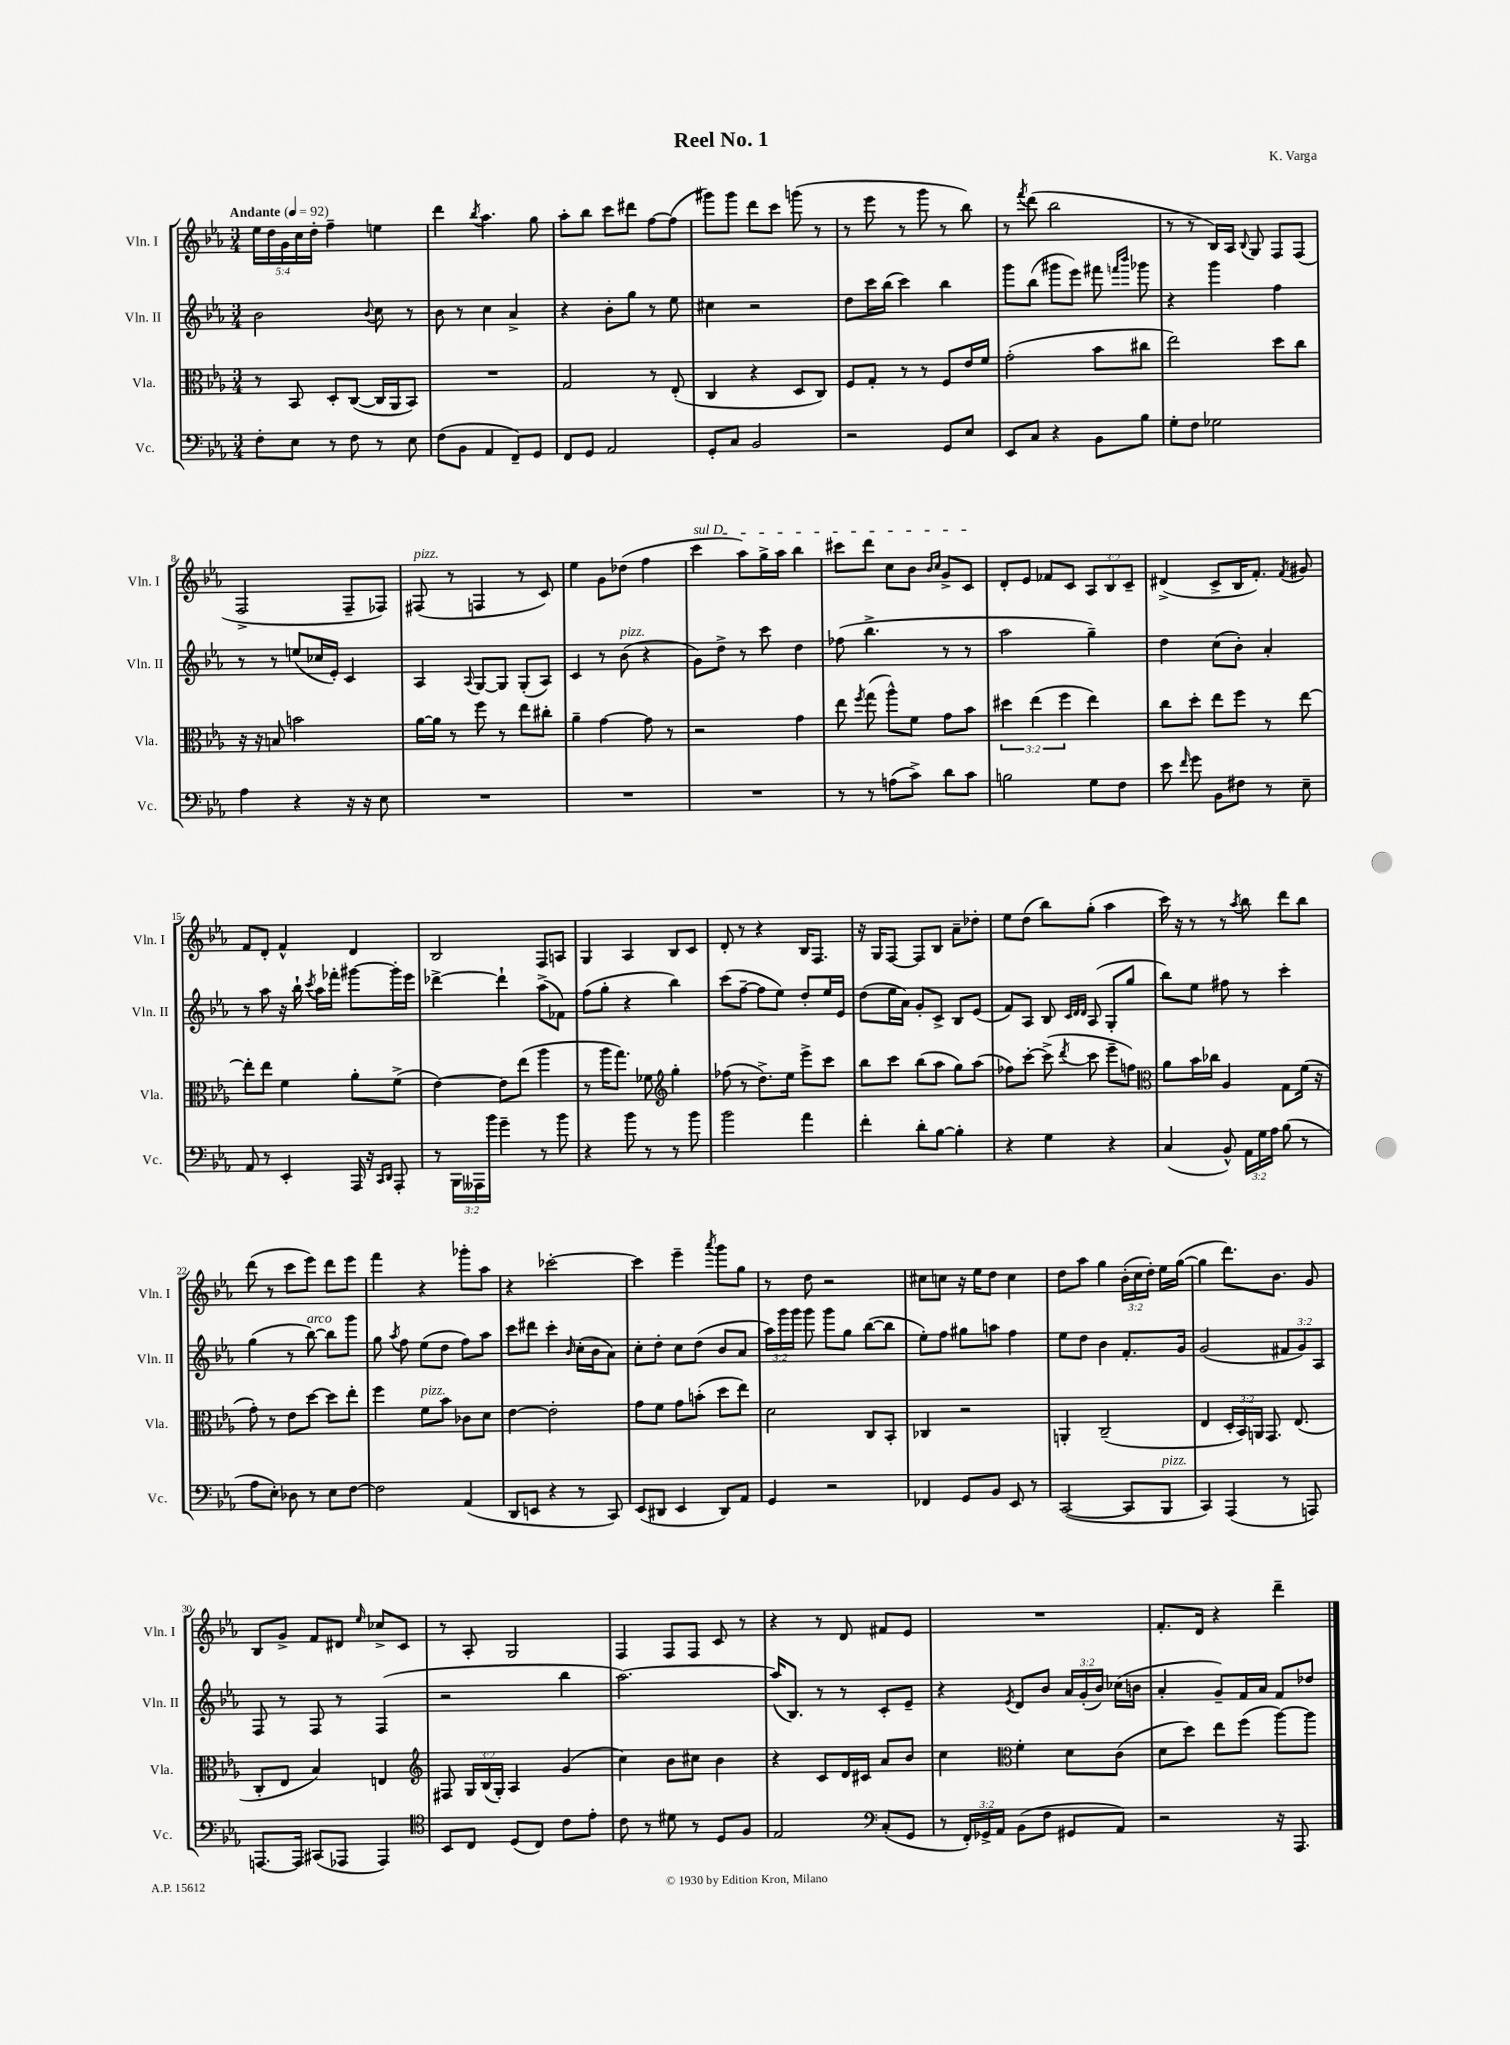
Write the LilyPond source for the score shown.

\header { title = "Reel No. 1" composer = "K. Varga" }
<<
\new StaffGroup <<
\new Staff = "s0" \with { instrumentName = "Vln. I" shortInstrumentName = "Vln. I" } {
    \clef treble \key ees \major \numericTimeSignature \time 3/4 \override Staff.TupletNumber.text = #tuplet-number::calc-fraction-text \tempo "Andante" 4 = 92
    \autoBeamOff \tuplet 5/4 { ees''16[ d''16 g'16 c''16 d''16]-. } f''4-- e''4 |
    d'''4 \acciaccatura { bes''8 } aes''4. g''8 |
    aes''8[-. bes''8] c'''8[ dis'''8] f''8[~ f''8]( |
    gis'''8[) gis'''8] d'''8[ c'''8] g'''8( r8 |
    r8 ees'''8 r8 g'''8 r8 bes''8) |
    r8 \acciaccatura { f'''8 } d'''8( bes''2 |
    r8 r8 bes16[) aes16] \appoggiatura { bes8 } g8 f8[ f8]( |
    f2-> f8[-- fes8]) |
    fis8^\markup { \italic "pizz." }( r8 f4 r8 c'8) |
    ees''4 g'8[ des''8]( f''4 |
    \once \override TextSpanner.bound-details.left.text = \markup { \italic "sul D" } c'''4\startTextSpan aes''8[) g''16-> aes''16] bes''4 |
    cis'''8[ d'''8] c''8[ bes'8] \grace { bes'16[ c''16] } g'8[-> c'8]\stopTextSpan |
    d'8[-. ees'8] fes'8[ c'8] \tuplet 3/2 { aes8[ bes8 c'8]-- } |
    dis'4->( c'8[-> bes16 f'8.]-.) \acciaccatura { f'8 } gis'8 |
    f'8[ d'8]-. f'4-^ d'4 |
    bes2 f8[ a8] |
    g4 aes4 bes8[ c'8] |
    d'8-. r8 r4 bes16[ f8.] |
    r16 g16[ f8]~ f8[ bes8] aes'8[-- des''8]-. |
    ees''8[ d''8]( bes''8[) g''8]-.( aes''4 |
    c'''16) r16 r8 r8 \acciaccatura { aes''8 } bes''8 d'''8[ bes''8] |
    d'''8( r8 c'''8[ ees'''8]) d'''8[ ees'''8] |
    f'''4 r4 ges'''8[-. aes''8] |
    r4 ces'''2~-. |
    ces'''4 ees'''4-- \acciaccatura { aes'''8 } g'''8[ g''8] |
    r8 d''8 r2 |
    cis''8[ c''8] r16 ees''16[ d''8] c''4 |
    d''8[ aes''8] g''4 \tuplet 3/2 { bes'16[-.( c''16 d''16]-.) } ees''16[ g''16]~( |
    g''4 d'''8.[) bes'8.] g'8 |
    bes8[ g'8]-> f'8[ dis'8] \grace { ees''16 } ces''8[-> c'8] |
    r8 aes8-. g2 |
    f4 f8[ f8] c'8 r8 |
    r4 r8 d'8 fis'8[ ees'8] |
    R2. |
    f'8.[-. d'16] r4 d'''4-- \bar "|." |
}
\new Staff = "s1" \with { instrumentName = "Vln. II" shortInstrumentName = "Vln. II" } {
    \clef treble \key ees \major \numericTimeSignature \time 3/4 \override Staff.TupletNumber.text = #tuplet-number::calc-fraction-text
    \autoBeamOff bes'2 \appoggiatura { bes'8 } c''8 r8 |
    bes'8 r8 c''4 aes'4-> |
    r4 bes'8[-. g''8] r8 ees''8 |
    cis''4 r2 |
    d''8[ c'''16 bes''16]( c'''4) bes''4 |
    g'''8[ bes''8]( gis'''8[ ees'''8]) fis'''8 \grace { f'''16[ bes'''16] } ges'''8 |
    r4 g'''4 f''4 |
    r8 r8 e''8[( ces''16 ees'16]-.) c'4 |
    aes4 \appoggiatura { aes8 } g8[~ g8] g8[-.( aes8]) |
    c'4 r8 bes'8^\markup { \italic "pizz." }( r4 |
    g'8[) d''8]-> r8 c'''8 d''4 |
    fes''8( bes''4.-> r8 r8 |
    aes''2 g''4--) |
    d''4 c''8[( bes'8]-.) aes'4-. |
    r8 aes''8 r16 bes''16-! \acciaccatura { c'''8 } aes''16[ fes'''16]-. gis'''8[~ gis'''16-. ees'''16] |
    des'''4~-> des'''4-! aes''8[->( fes'8]) |
    f''8[( g''8]-. r4 bes''4) |
    c'''8[( f''8]~-- f''8[ ees''8]) d''8[-. ees''16 ees'16] |
    d''8[( ees''16 aes'16]) g'8[-. c'8]-> bes8[ ees'8]( |
    f'8[) aes8] bes8 \grace { c'32[ d'32 d'32] } aes8( g8[-. g''8] |
    bes''8[) ees''8] fis''8 r8 c'''4-. |
    g''4( r8 bes''8~^\markup { \italic "arco" }) bes''8[ g'''8] |
    g''8 \acciaccatura { aes''8 } f''8 ees''8[( d''8] f''8[) aes''8] |
    c'''8[ dis'''8] c'''4-. \grace { bes'16 } c''16[-.( bes'16 aes'8]) |
    c''8[-. d''8]-. c''8[ d''8]( bes'8[ aes'8] |
    \tuplet 3/2 { aes''16[) g'''16 g'''16] } g'''8 g'''8[ g''8] bes''8[~( bes''8] |
    ees''8[-.) f''8] gis''8[ a''8] f''4 |
    ees''8[ d''8] bes'4 f'8.[-. g'16] |
    g'2( \tuplet 3/2 { fis'8[ g'8) aes8] } |
    f8 r8 f8 r8 f4( |
    r2 bes''4 |
    aes''2.~) |
    aes''16[( bes8.]) r8 r8 c'8[-. ees'8]-- |
    r4 \acciaccatura { ees'8 } d'8[ bes'8] \tuplet 3/2 { aes'16[ g'16-.( bes'16]) } ces''16[( b'16] |
    aes'4-. g'8[--) f'16 aes'16] f'8[ des''8] \bar "|." |
}
\new Staff = "s2" \with { instrumentName = "Vla." shortInstrumentName = "Vla." } {
    \clef alto \key ees \major \numericTimeSignature \time 3/4 \override Staff.TupletNumber.text = #tuplet-number::calc-fraction-text
    \autoBeamOff r8 bes,8 d8[-. c8]~( c16[ aes,16 bes,8]) |
    R2. |
    g2 r8 ees8-.( |
    c4 r4 d8[ c8]) |
    f8[ g8]-. r8 r8 f8[ ees'16 f'16] |
    g'2-.( bes'8[ cis''8] |
    ees''2) d''8[ c''8] |
    r16 r16 b8 b'2 |
    aes'16[~ aes'16] r8 f''8 r8 ees''8[ cis''8]-. |
    aes'4-- g'4~ g'8 r8 |
    r2 g'4 |
    ees''8 \acciaccatura { f''8 } g''8( aes''8[-^) f'8] g'8[ bes'8] |
    \tuplet 3/2 { dis''4 ees''4( f''4 } ees''4) |
    c''8[ d''8]-. ees''8[ f''8] r8 ees''8~ |
    ees''8[-. ees''8] f'4 aes'8[-. f'8]->( |
    ees'4~) ees'8[ ees''8]( aes''4 |
    r8 aes''16[ g''8.]) fes'8 \clef treble g''4-. |
    fes''8( r8 d''8.[->) ees''16] ees'''8[-> c'''8] |
    bes''8[ c'''8] bes''8[( aes''8] g''8[) aes''8]( |
    fes''8[) c'''8]~-. c'''8->( \acciaccatura { d'''8 } c'''8 ees'''8[-- f''8]) |
    \clef alto aes'8[ bes'16 ces''16] aes4 g8[ f'16]( r16 |
    g'8-.) r8 ees'8[ d''8]~ d''8[ ees''8]-. |
    f''4 f'8[^\markup { \italic "pizz." } bes'8] ces'8[ d'8] |
    ees'4~ ees'2-. |
    g'8[ f'8] g'8[ b'8]-.( d''8[ ees''8]) |
    d'2 c8[ bes,8]-. |
    ces4 r2 |
    a,4-. c2--( |
    ees4 \tuplet 3/2 { d16[-. bes,16) a,16] } g,8. ees8.( |
    c8[-. ees8] bes4) e4 |
    \clef treble fis8 \tuplet 3/2 { g16[ bes16( g16]-.) } aes4 g'4( |
    c''4) bes'8[ cis''8] bes'4 |
    r4 c'8[ d'16 cis'16] aes'8[ bes'8] |
    c''4 \clef alto f'4-. d'8[ c'8]( |
    d'8[ d''8]) ees''8[ f''8]( aes''8[~) aes''8] \bar "|." |
}
\new Staff = "s3" \with { instrumentName = "Vc." shortInstrumentName = "Vc." } {
    \clef bass \key ees \major \numericTimeSignature \time 3/4 \override Staff.TupletNumber.text = #tuplet-number::calc-fraction-text
    \autoBeamOff f8[-. ees8] r8 f8 r8 ees8 |
    f8[( bes,8] aes,4 f,8[--) g,8] |
    f,8[ g,8] aes,2 |
    g,8[-. c8] bes,2 |
    r2 g,8[ ees8] |
    ees,8[ c8] r4 bes,8[ bes8] |
    g8[-. f8] ges2 |
    aes4 r4 r16 r16 ees8 |
    R2. |
    R2. |
    R2. |
    r8 r8 a8[( c'8]->) d'8[ c'8] |
    b2 g8[ f8] |
    ees'8 \grace { f'16 } g'8 bes,8[ fis8] r8 ees8-- |
    aes,8 r8 ees,4-. aes,,16 r16 \grace { c,16[ d,16] } aes,,8-. |
    r8 \tuplet 3/2 { bes,,16[ aeses,,16 bes'16] } g'4-- r8 bes'8 |
    r4 bes'8 r8 r8 bes'8 |
    bes'2 aes'4 |
    f'4-. d'8[-. bes8]~ bes4-. |
    r4 g4 r4 |
    c4( bes,8-^) \tuplet 3/2 { aes,16[ g16 aes16] } bes8( r8 |
    aes8[ ees8]-.) des8 r8 ees8[ f8]~ |
    f2 aes,4( |
    d,8[ e,8] r4 r8 c,8) |
    ees,8[( dis,8] ees,4 dis,8[) aes,8] |
    g,4 r2 |
    fes,4 g,8[ bes,8] ees,8 r8 |
    c,2~( c,8[ bes,,8]^\markup { \italic "pizz." } |
    c,4) aes,,4( r8 a,,8) |
    a,,8.[~ a,,16] cis,8[( aes,,8] aes,,4) |
    \clef tenor bes,8[ c8] d8[( c8]) c'8[ ees'8]-. |
    c'8 r8 dis'8 r8 d8[ f8] |
    ees2 \clef bass c8[-.( g,8] |
    r8 \tuplet 3/2 { f,16[-.) ges,16-> aes,16] } bes,8[( f8] gis,8[ aes,8]) |
    r2 r16 aes,,8. \bar "|." |
}
>>
>>
